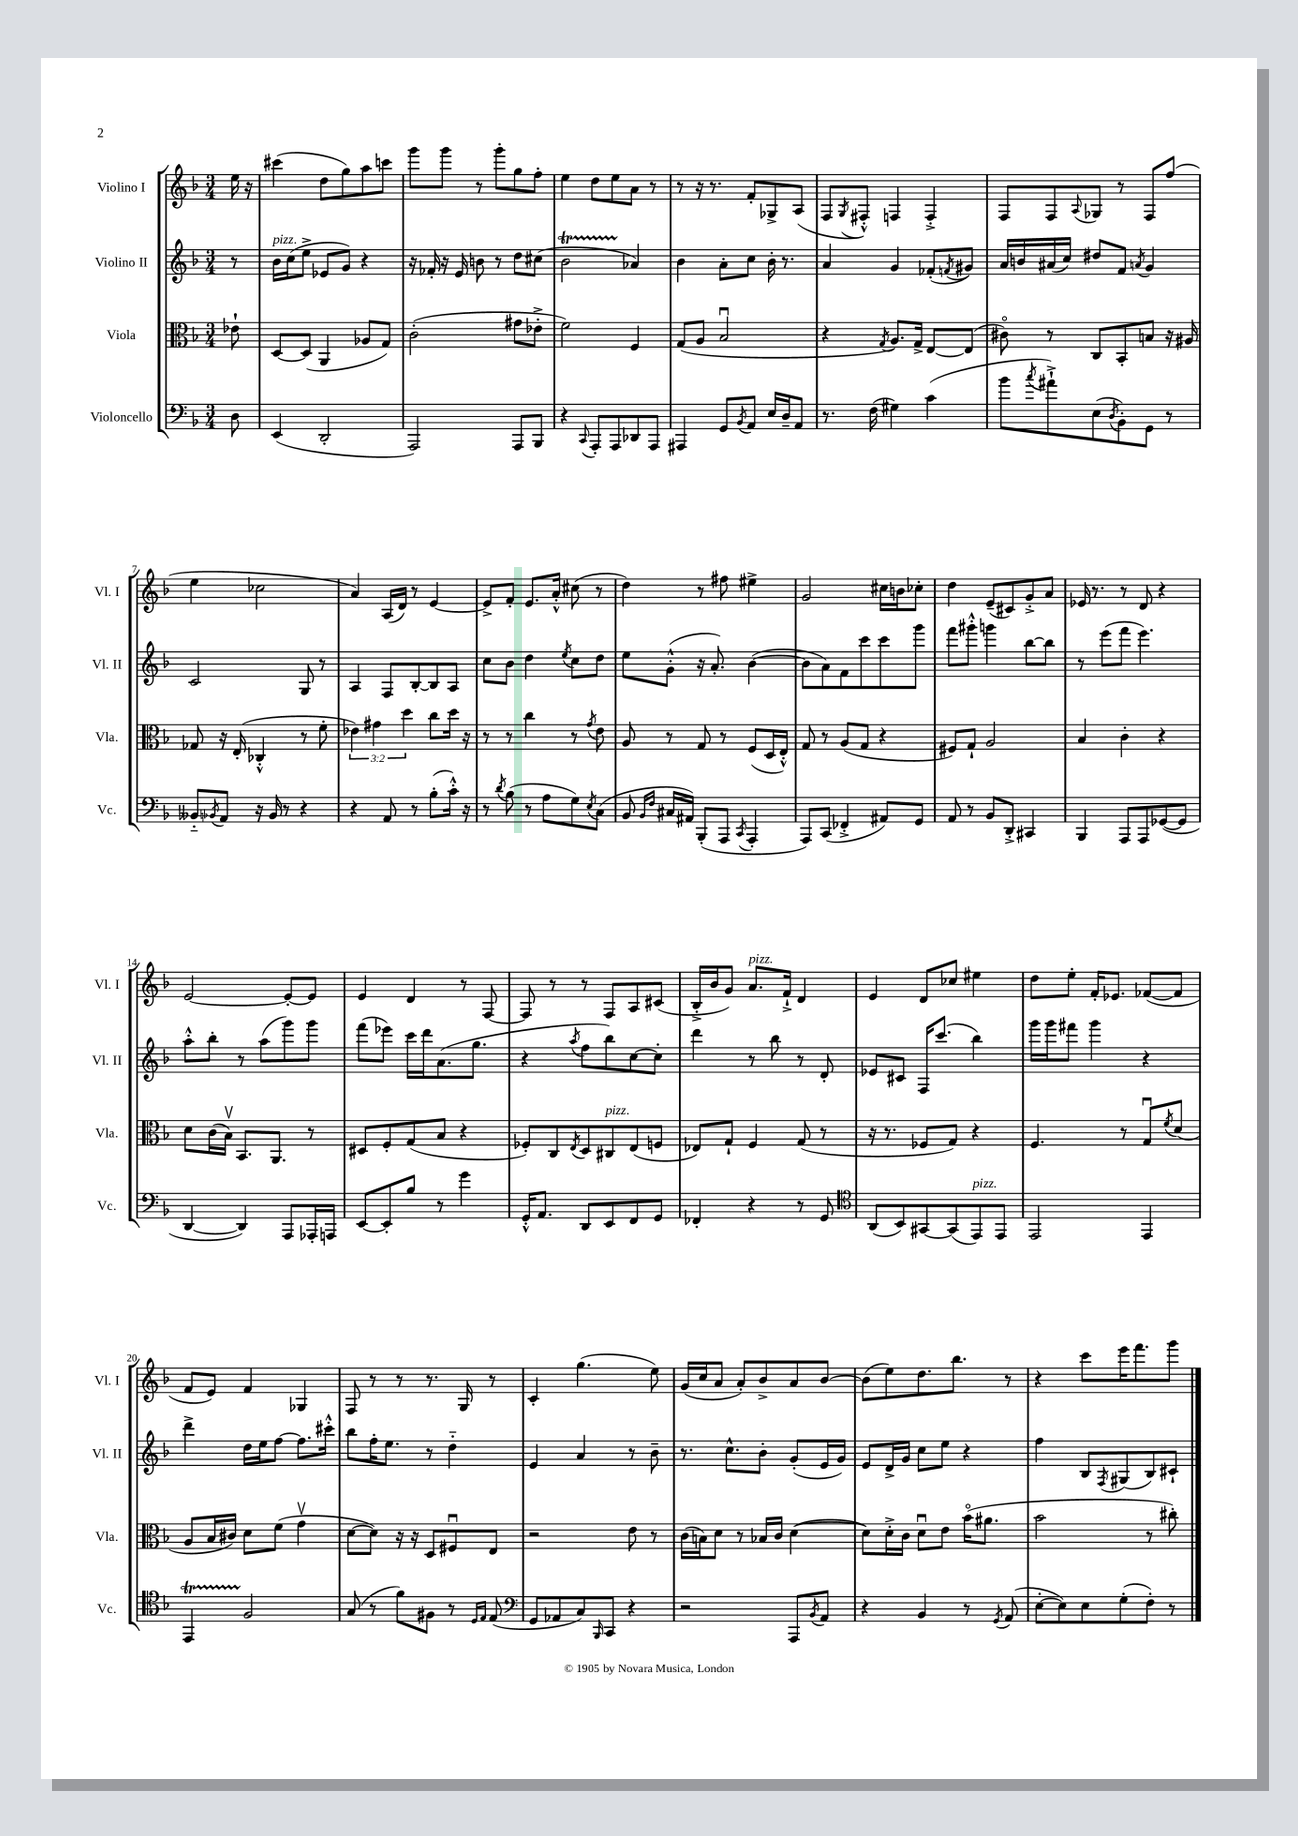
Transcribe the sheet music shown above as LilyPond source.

<<
\new StaffGroup <<
\new Staff = "s0" \with { instrumentName = "Violino I" shortInstrumentName = "Vl. I" } {
    \clef treble \key f \major \numericTimeSignature \time 3/4 \partial 8
    e''16 r16 |
    cis'''4( d''8 g''8) a''8 c'''8 |
    g'''8 g'''8 r8 g'''8-. g''8 f''8-. |
    e''4 d''8 e''8 a'8 r8 |
    r8 r16 r8. f'8-. ges8-> a8( |
    f8 \acciaccatura { g8 } fis8-.-^) f4 f4-.-> |
    f8 f8 \appoggiatura { a8 } ges8 r8 f8 f''8( |
    e''4 ces''2 |
    a'4) a16( d'16) r8 e'4~ |
    e'8-> f'8-. e'8. a'16-.-^ cis''8( r8 |
    d''4) r8 fis''8 eis''4-> |
    g'2 cis''16 b'16 ces''8-. |
    d''4 e'8--( cis'8) g'8-.-> a'8 |
    ees'16 r8. r8 d'8 r4 |
    e'2~ e'8~-. e'8 |
    e'4 d'4 r8 f8~ |
    f8 r8 r8 f8 a8 cis'8( |
    bes16-.-> bes'16 g'8) a'8.^\markup { \italic "pizz." } f'16-!-> d'4 |
    e'4 d'8 ces''8 eis''4 |
    d''8 e''8-. f'16-. ees'8. fes'8~( fes'8 |
    f'8 e'8) f'4 ges4 |
    f8 r8 r8 r8. g16 r8 |
    c'4-. g''4.( e''8) |
    g'16( c''16 a'8 a'8-.) bes'8-> a'8 bes'8~ |
    bes'8( e''8) d''8. bes''8. r8 |
    r4 c'''8 e'''16 f'''8. g'''8 \bar "|." |
}
\new Staff = "s1" \with { instrumentName = "Violino II" shortInstrumentName = "Vl. II" } {
    \clef treble \key f \major \numericTimeSignature \time 3/4 \partial 8
    r8 |
    bes'16^\markup { \italic "pizz." } c''16( e''8-> ees'8 g'8) r4 |
    r16 fes'16-. r16 e'16 b'8 r8 d''8 cis''8( |
    bes'2\startTrillSpan aes'4\stopTrillSpan) |
    bes'4 a'8-. c''8 bes'16-. r8. |
    a'4 g'4 fes'8-.( \acciaccatura { f'8 } gis'8) |
    a'16 b'16 ais'16( c''16) dis''8 f'8 \acciaccatura { a'8 } g'4 |
    c'2 g8 r8 |
    a4 f8 bes8~-. bes8 a8 |
    c''8 bes'8 d''4 \acciaccatura { e''8 } c''8 d''8 |
    e''8 g'8-.-^( r16 a'8.-.) bes'4~( |
    bes'8 a'8) f'8 c'''8 c'''8 g'''8 |
    f'''8 gis'''8-.-^ g'''4 bes''8~ bes''8 |
    r8 e'''8( f'''8 e'''4.) |
    a''8-.-^ bes''8-. r8 a''8( g'''8) g'''8 |
    f'''8( ees'''8) c'''16 d'''16 a'8.( g''8. |
    r4 \acciaccatura { a''8 } f''8 bes''8) c''8~ c''8-. |
    d'''4 r8 bes''8 r8 d'8-. |
    ees'8 cis'8 f16 c'''8.( bes''4) |
    g'''16 g'''16 fis'''8 g'''4 r4 |
    d'''4-> d''16 e''16 f''8~ f''8. cis'''16-.-^ |
    bes''8 f''16-. e''8. r8 d''4-_ |
    e'4 a'4 r8 bes'8-- |
    r8. c''8.-^ bes'8-. g'8-.( e'16 g'16) |
    e'8 d'16-> g'16 c''8 e''8 r4 |
    f''4 bes8 \acciaccatura { f8 } gis8( bes8) cis'8-! \bar "|." |
}
\new Staff = "s2" \with { instrumentName = "Viola" shortInstrumentName = "Vla." } {
    \clef alto \key f \major \numericTimeSignature \time 3/4 \override Staff.TupletNumber.text = #tuplet-number::calc-fraction-text \partial 8
    ees'8-! |
    d8~ d8( a,4 aes8 g8) |
    c'2-.( gis'8 ees'8-.-> |
    f'2) f4 |
    g8( a8 bes2\downbow |
    r4 \acciaccatura { g8 } a8.) g16-> e8~ e8( |
    cis'8\flageolet) r8 c8 bes,8-. b8 r16 ais16 |
    ges8 r16 e16-.( ces4-.-^ r8 f'8-. |
    \tuplet 3/2 { ees'4) gis'4 d''4 } c''8 d''16 r16 |
    r8 r8 c''4 r8 \acciaccatura { g'8 } e'8 |
    a8 r8 g8 r8 f8( d16 e16-.-^) |
    g8 r8 a8( g8 r4 |
    fis8) g8-! a2 |
    bes4 c'4-. r4 |
    d'8 c'16( bes16\upbow) bes,8. a,8. r8 |
    dis8 f8-. g8( bes8 r4 |
    fes8-.) c8 \acciaccatura { e8 } d8 cis8^\markup { \italic "pizz." } e8( f8 |
    ees8) g8-! f4 g8( r8 |
    r16 r8. fes8 g8) r4 |
    f4. r8 g8\downbow \acciaccatura { f'8 } d'8( |
    a8 bes16 cis'16) d'8 f'8( g'4\upbow |
    d'8~ d'8) r16 r16 d8 fis8\downbow e8 |
    r2 e'8 r8 |
    c'16( b16) d'8 r8 bes16 c'16 d'4~( |
    d'8) d'16-.-> c'16 d'8\downbow e'8 bes'16\flageolet( ais'8. |
    bes'2 r8 cis''8-.) \bar "|." |
}
\new Staff = "s3" \with { instrumentName = "Violoncello" shortInstrumentName = "Vc." } {
    \clef bass \key f \major \numericTimeSignature \time 3/4 \partial 8
    d8 |
    e,4( d,2-. |
    a,,2) a,,8 bes,,8 |
    r4 \appoggiatura { c,8 } a,,8-. a,,8 des,8 a,,8 |
    ais,,4 g,8 \acciaccatura { bes,8 } a,8 e16 d16-- a,8 |
    r8. f16( gis4) c'4( |
    bes'8 \acciaccatura { c''8 } ais'8-!->) e8( \acciaccatura { d8 } bes,8-.) g,8 r8 |
    beses,8-_ \acciaccatura { bes,8 } a,8 r16 bes,16 r8 r4 |
    r4 a,8 r8 bes8-.( c'16-.-^) r16 |
    r8 \acciaccatura { d'8 } bes8( r8 a8 g8) \acciaccatura { e8 } c8( |
    bes,8 \grace { bes,16 f16 } cis16 ais,16) bes,,8-.( a,,8 \acciaccatura { c,8 } a,,4-. |
    a,,8) c,8( fes,4-.-> ais,8) g,8 |
    a,8 r8 bes,8 d,8-.-> cis,4 |
    bes,,4 a,,8 a,,8 ges,8~( ges,8 |
    d,4~ d,4) a,,8 aes,,16-. a,,16 |
    e,8~ e,8-. bes8 r8 g'4 |
    g,16-.-^ a,8. d,8 e,8 f,8 g,8 |
    fes,4-. r4 r8 g,8 |
    \clef tenor a,8( bes,8) gis,8~ gis,8( e,8^\markup { \italic "pizz." }) e,8 |
    e,2 e,4 |
    e,4\startTrillSpan f2\stopTrillSpan |
    g8( r8 f'8) fis8 r8 \grace { d16 e16 } e8( |
    \clef bass g,8 aes,8 c8) \grace { bes,,16 } c,8 r4 |
    r2 a,,8 \acciaccatura { bes,8 } a,8 |
    r4 bes,4 r8 \acciaccatura { g,8 } a,8( |
    e8~-. e8) e8 g8-.( f8-.) r8 \bar "|." |
}
>>
>>
